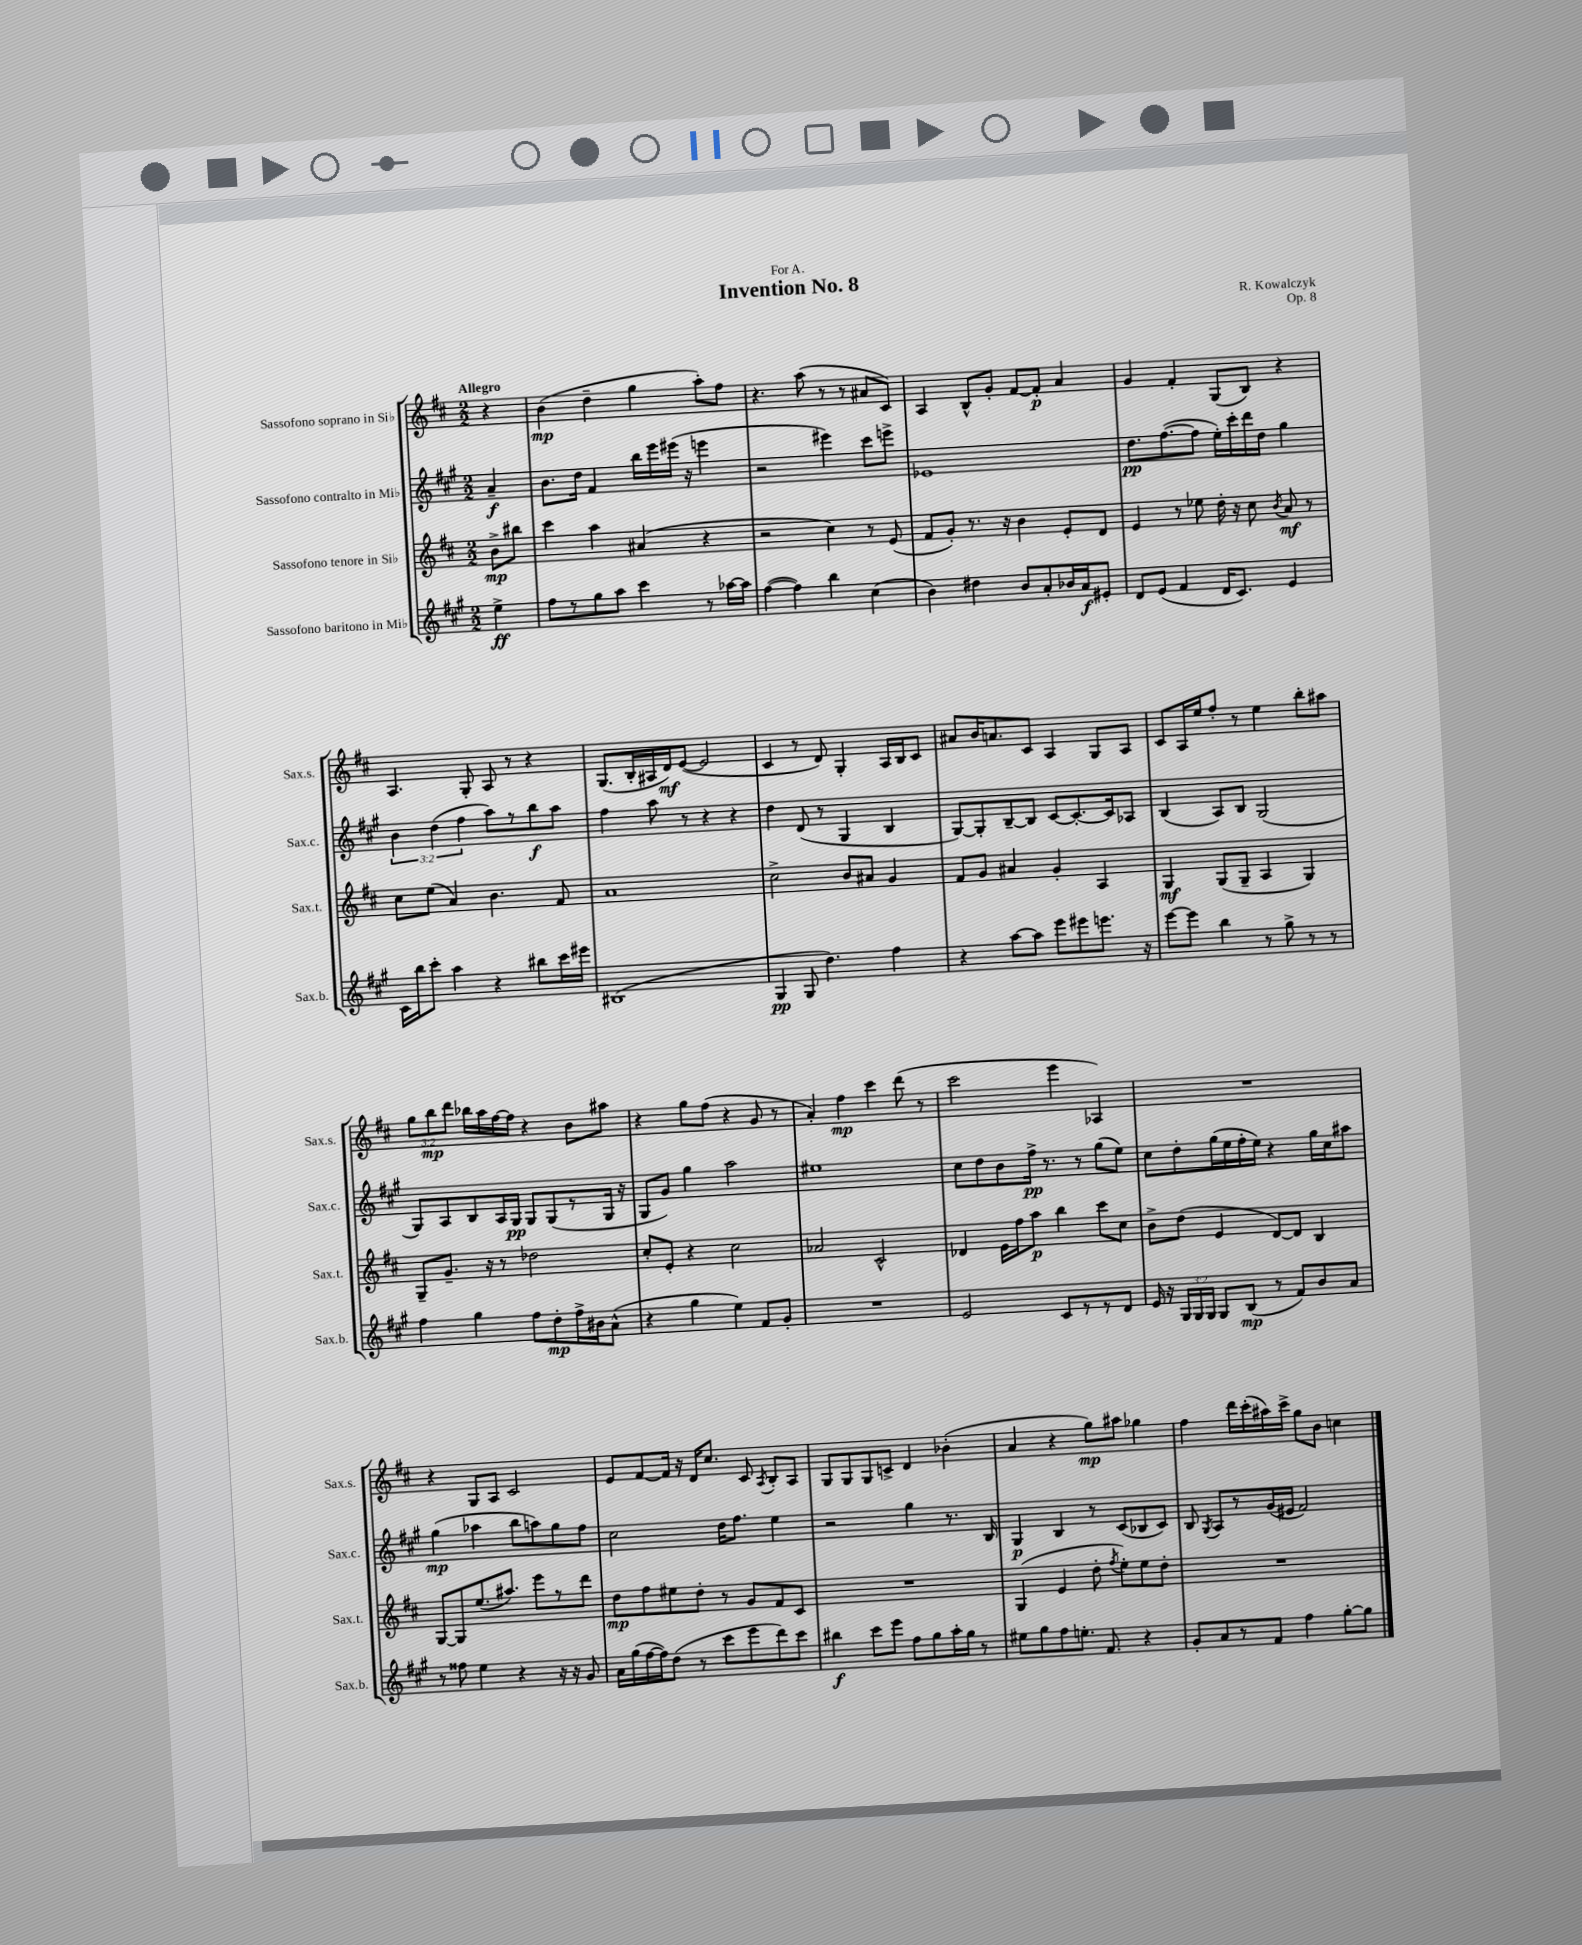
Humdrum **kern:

**kern	**dynam	**kern	**dynam	**kern	**dynam	**kern	**dynam
*part4	*part4	*part3	*part3	*part2	*part2	*part1	*part1
*staff4	*staff4	*staff3	*staff3	*staff2	*staff2	*staff1	*staff1
*I"Sassofono baritono in Mi♭	*	*I"Sassofono tenore in Si♭	*	*I"Sassofono contralto in Mi♭	*	*I"Sassofono soprano in Si♭	*
*I'Sax.b.	*	*I'Sax.t.	*	*I'Sax.c.	*	*I'Sax.s.	*
*clefG2	*	*clefG2	*	*clefG2	*	*clefG2	*
*k[f#c#g#]	*	*k[f#c#]	*	*k[f#c#g#]	*	*k[f#c#]	*
*M2/2	*	*M2/2	*	*M2/2	*	*M2/2	*
=	=	=	=	=	=	=	=
!	!	!	!	!	!	!LO:TX:a:B:t=Allegro	!
4ee^\	ff	8b^\L	mp	4a~/	f	4r	.
.	.	8bb#X\J	.	.	.	.	.
=1	=1	=1	=1	=1	=1	=1	=1
8ff#\L	.	4ccc#\	.	8.b\L	.	(4b\	mp
8r	.	.	.	.	.	.	.
.	.	.	.	16dd\Jk	.	.	.
8gg#\	.	4aa\	.	4f#/	.	4dd~\	.
8aa\J	.	.	.	.	.	.	.
4ccc#\	.	(4a#X/	.	16bb\LL	.	4gg\	.
.	.	.	.	16eee\	.	.	.
.	.	.	.	(16eee#X\JJ	.	.	.
.	.	.	.	16r	.	.	.
8r	.	4r	.	4eeen\	.	8aa'\L)	.
[16aa-X\LL	.	.	.	.	.	8ff#\J	.
16aa-\JJ]	.	.	.	.	.	.	.
=2	=2	=2	=2	=2	=2	=2	=2
([4ff#\	.	2r	.	2r	.	4.r	.
4ff#\])	.	.	.	.	.	.	.
.	.	.	.	.	.	(8aa\	.
4bb\	.	4cc#\)	.	4eee#X\)	.	8r	.
.	.	.	.	.	.	8r	.
(4cc#\	.	8r	.	8ccc#\L	.	8a#X/L	.
.	.	(8e/	.	8eeen^\J	.	8c#/J)	.
=3	=3	=3	=3	=3	=3	=3	=3
4b\)	.	8f#/L	.	1e-X	.	4A/	.
.	.	8g'/J)	.	.	.	.	.
4dd#X\	.	8.r	.	.	.	8B^^/L	.
.	.	.	.	.	.	8g'/J	.
.	.	16r	.	.	.	.	.
8b/L	.	4b\	.	.	.	[8f#/L	.
8a'/	.	.	.	.	.	8f#'/J]	p
16b-X/L	.	8e'/L	.	.	.	4a/	.
16a/J	f	.	.	.	.	.	.
8e#X'/J	.	8d/J	.	.	.	.	.
=4	=4	=4	=4	=4	=4	=4	=4
8d/L	.	4e/	.	8.dd\L	pp	4g/	.
(8e/J	.	.	.	.	.	.	.
.	.	.	.	([8.ff#\	.	.	.
4f#/	.	8r	.	.	.	4f#'/	.
.	.	8ee-X\	.	8ff#\J]	.	.	.
16d/KL	.	16dd'\	.	16ee'\LL)	.	(8G/L	.
8.c#/J)	.	16r	.	16ccc#'\	.	.	.
.	.	8cc#\	.	16ddd\	.	8B/J)	.
.	.	.	.	16dd\JJ	.	.	.
.	.	8qb/	.	.	.	.	.
4e/	.	8a/	mf	4gg#\	.	4r	.
.	.	8r	.	.	.	.	.
!!LO:LB:g=z
=5	=5	=5	=5	=5	=5	=5	=5
16c#\LL	.	8cc#\L	.	6b\	.	4.A/	.
16bb\J	.	.	.	.	.	.	.
8ccc#'\J	.	(8ee\J	.	.	.	.	.
.	.	.	.	(6dd\	.	.	.
4aa\	.	4a/)	.	.	.	.	.
.	.	.	.	6ff#\	.	.	.
.	.	.	.	.	.	8G'/	.
4r	.	4.b\	.	8aa\L)	.	8A/	.
.	.	.	.	8r	.	8r	.
8bb#X\L	.	.	.	8bb\	f	4r	.
16ccc#\L	.	8f#/	.	8aa\J	.	.	.
16eee#X\JJ	.	.	.	.	.	.	.
=6	=6	=6	=6	=6	=6	=6	=6
(1B#X	.	1a	.	4ff#\	.	(8.G/L	.
.	.	.	.	.	.	16B'/L	.
.	.	.	.	8aa\	.	16A#X/	.
.	.	.	.	.	.	16d/J)	mf
.	.	.	.	8r	.	([8e/J	.
.	.	.	.	4r	.	2e/]	.
.	.	.	.	4r	.	.	.
=7	=7	=7	=7	=7	=7	=7	=7
4G#/	pp	2cc#^\	.	4dd\	.	4c#/	.
8G#/	.	.	.	(8d/	.	8r	.
4.dd\)	.	.	.	8r	.	8d/)	.
.	.	8b/L	.	4G#/	.	4G'/	.
.	.	8a#X/J	.	.	.	.	.
4ff#\	.	4g/	.	4B/	.	16A/LL	.
.	.	.	.	.	.	16B/J	.
.	.	.	.	.	.	8c#/J	.
=8	=8	=8	=8	=8	=8	=8	=8
4r	.	8f#/L	.	[8G#/L)	.	8a#X/L	.
.	.	8g/J	.	8G#'/]	.	16b/K	.
.	.	.	.	.	.	8.an/	.
[8aa\L	.	4a#X/	.	[8B~/	.	.	.
8aa\J]	.	.	.	8B/J]	.	8c#/J	.
8eee\L	.	4g'/	.	[8c#/L	.	4A/	.
8eee#X\	.	.	.	8.c#'/_	.	.	.
8.eeen\J	.	4A/	.	.	.	8G/L	.
.	.	.	.	16c#/k]	.	.	.
.	.	.	.	8A-X/J	.	8A/J	.
16r	.	.	.	.	.	.	.
=9	=9	=9	=9	=9	=9	=9	=9
[8eee\L	.	4G/	mf	(4B/	.	8c#/L	.
8eee\J]	.	.	.	.	.	16A/L	.
.	.	.	.	.	.	16ee/J	.
4bb\	.	(8G/L	.	8A/L)	.	8ff#'/J	.
.	.	8G~/J	.	8B/J	.	8r	.
8r	.	4A/	.	(2G#/	.	4ee\	.
8gg#^\	.	.	.	.	.	.	.
8r	.	4G/)	.	.	.	8bb'\L	.
8r	.	.	.	.	.	8aa#X\J	.
!!LO:LB:g=z
=10	=10	=10	=10	=10	=10	=10	=10
4ff#\	.	8G~/L	.	8G#/L)	.	12gg\L	.
.	.	.	.	.	.	12bb\	mp
.	.	8.g~/J	.	8A/	.	.	.
.	.	.	.	.	.	12ddd\J	.
4gg#\	.	.	.	8B/	.	16bb-X\LL	.
.	.	16r	.	.	.	16aa\	.
.	.	8r	.	16A/L	.	[16ff#\	.
.	.	.	.	16G#/JJ	pp	16ff#\JJ]	.
8ff#\L	.	2dd-X\	.	8G#/L	.	4r	.
8dd'\	mp	.	.	(8G#/	.	.	.
16ff#^\L	.	.	.	8r	.	8b\L	.
16b#X\J	.	.	.	.	.	.	.
(8a^^\J	.	.	.	16G#/Jk	.	8aa#X\J	.
.	.	.	.	16r	.	.	.
=11	=11	=11	=11	=11	=11	=11	=11
4r	.	8cc#'/L	.	8G#/L	.	4r	.
.	.	8e'/J	.	8g#/J)	.	.	.
4gg#\	.	4r	.	4gg#\	.	8gg\L	.
.	.	.	.	.	.	(8ff#\J	.
4ee\)	.	2cc#\	.	2aa\	.	4r	.
8f#/L	.	.	.	.	.	8g/	.
8g#'/J	.	.	.	.	.	8r	.
=12	=12	=12	=12	=12	=12	=12	=12
1r	.	2a-X/	.	1ee#X	.	4a'/)	.
.	.	.	.	.	.	4ff#\	mp
.	.	2c#^^/	.	.	.	4ccc#\	.
.	.	.	.	.	.	(8ddd\	.
.	.	.	.	.	.	8r	.
=13	=13	=13	=13	=13	=13	=13	=13
2e/	.	4d-X/	.	8cc#\L	.	2ccc#\	.
.	.	.	.	8dd\	.	.	.
.	.	16e\LL	.	8b\	.	.	.
.	.	16ff#\J	.	.	.	.	.
.	.	8aa\J	p	16ff#^\Jk	pp	.	.
.	.	.	.	8.r	.	.	.
8c#/L	.	4bb\	.	.	.	4eee\	.
8r	.	.	.	8r	.	.	.
8r	.	8ccc#\L	.	(8gg#\L	.	4A-X/)	.
8d/J	.	8cc#\J	.	8ee\J)	.	.	.
=14	=14	=14	=14	=14	=14	=14	=14
16e/	.	8b^\L	.	8cc#\L	.	1r	.
16r	.	.	.	.	.	.	.
24G#/LL	.	(8dd\J	.	8dd'\	.	.	.
24G#/	.	.	.	.	.	.	.
24G#/JJ	.	.	.	.	.	.	.
8G#/L	.	4e/	.	(16gg#\L	.	.	.
.	.	.	.	16ee\	.	.	.
(8B/J	mp	.	.	16ff#'\	.	.	.
.	.	.	.	16ee\JJ)	.	.	.
8r	.	[8d/L)	.	4r	.	.	.
8f#/L)	.	8d/J]	.	.	.	.	.
8b/	.	4B/	.	16gg#\LL	.	.	.
.	.	.	.	16cc#\J	.	.	.
8a/J	.	.	.	8aa#X\J	.	.	.
!!LO:LB:g=z
=15	=15	=15	=15	=15	=15	=15	=15
8r	.	[8G/L	.	(4gg#\	mp	4r	.
8ff##X\	.	8G/]	.	.	.	.	.
4ee\	.	(8.ee/	.	4aa-X\	.	8G/L	.
.	.	.	.	.	.	8A/J	.
.	.	8.aa#X/J)	.	.	.	.	.
4r	.	.	.	8bb\L	.	2c#/	.
.	.	8eee\L	.	8aan\)	.	.	.
16r	.	8r	.	8gg#\	.	.	.
16r	.	.	.	.	.	.	.
8g#/	.	8ddd\J	.	8ff#\J	.	.	.
=16	=16	=16	=16	=16	=16	=16	=16
16a\LL	.	8dd\L	mp	2cc#\	.	8e/L	.
(16gg#\	.	.	.	.	.	.	.
[16ff#\	.	8ff#\	.	.	.	[8f#/	.
16ff#\J])	.	.	.	.	.	.	.
(8dd\J	.	8ee#X\	.	.	.	16f#/Jk]	.
.	.	.	.	.	.	16r	.
8r	.	8dd'\J	.	.	.	16d/KL	.
.	.	.	.	.	.	8.cc#/J	.
8ccc#\L	.	8r	.	16dd\KL	.	.	.
.	.	.	.	8.ff#\J	.	.	.
8eee\	.	8g/L	.	.	.	8c#/	.
.	.	.	.	.	.	8qA/	.
8ddd\)	.	8f#/	.	4ee\	.	8B'/L	.
8ccc#\J	.	8c#/J	.	.	.	8A/J	.
=17	=17	=17	=17	=17	=17	=17	=17
4bb#X\	f	1r	.	2r	.	8G/L	.
.	.	.	.	.	.	8G/	.
8ccc#\L	.	.	.	.	.	8G/	.
8eee\J	.	.	.	.	.	8cn^/J	.
8ff#\L	.	.	.	4gg#\	.	4d/	.
8gg#\	.	.	.	.	.	.	.
16aa'\L	.	.	.	8.r	.	(4b-X'\	.
16gg#\JJ	.	.	.	.	.	.	.
8r	.	.	.	.	.	.	.
.	.	.	.	16B/	.	.	.
=18	=18	=18	=18	=18	=18	=18	=18
8ee#X\L	.	(4G/	.	4G#/	p	4a/	.
8gg#\	.	.	.	.	.	.	.
8ff#\	.	4e/	.	4B/	.	4r	.
8.een'\J	.	.	.	.	.	.	.
.	.	8dd'\	.	8r	.	8gg\L)	mp
8.f#/	.	.	.	.	.	.	.
.	.	8qff#/	.	.	.	.	.
.	.	8ee'\L)	.	(8c#/L	.	8aa#X\J	.
4r	.	8ee\	.	8B-X/	.	4gg-X\	.
.	.	8dd'\J	.	8c#/J)	.	.	.
=19	=19	=19	=19	=19	=19	=19	=19
8g#'/L	.	1r	.	8B/	.	4ff#\	.
.	.	.	.	8qG#/	.	.	.
8a/	.	.	.	8A/L	.	.	.
8r	.	.	.	8r	.	16ddd\LL	.
.	.	.	.	.	.	(16ccc#'\	.
8f#/J	.	.	.	(16g#/L	.	16aa#X\)	.
.	.	.	.	16e#X/JJ	.	16ccc#^\JJ	.
4ff#\	.	.	.	2f#/)	.	8gg\L	.
.	.	.	.	.	.	8b\J	.
[8gg#'\L	.	.	.	.	.	4ccn\	.
8gg#\J]	.	.	.	.	.	.	.
==	==	==	==	==	==	==	==
*-	*-	*-	*-	*-	*-	*-	*-
